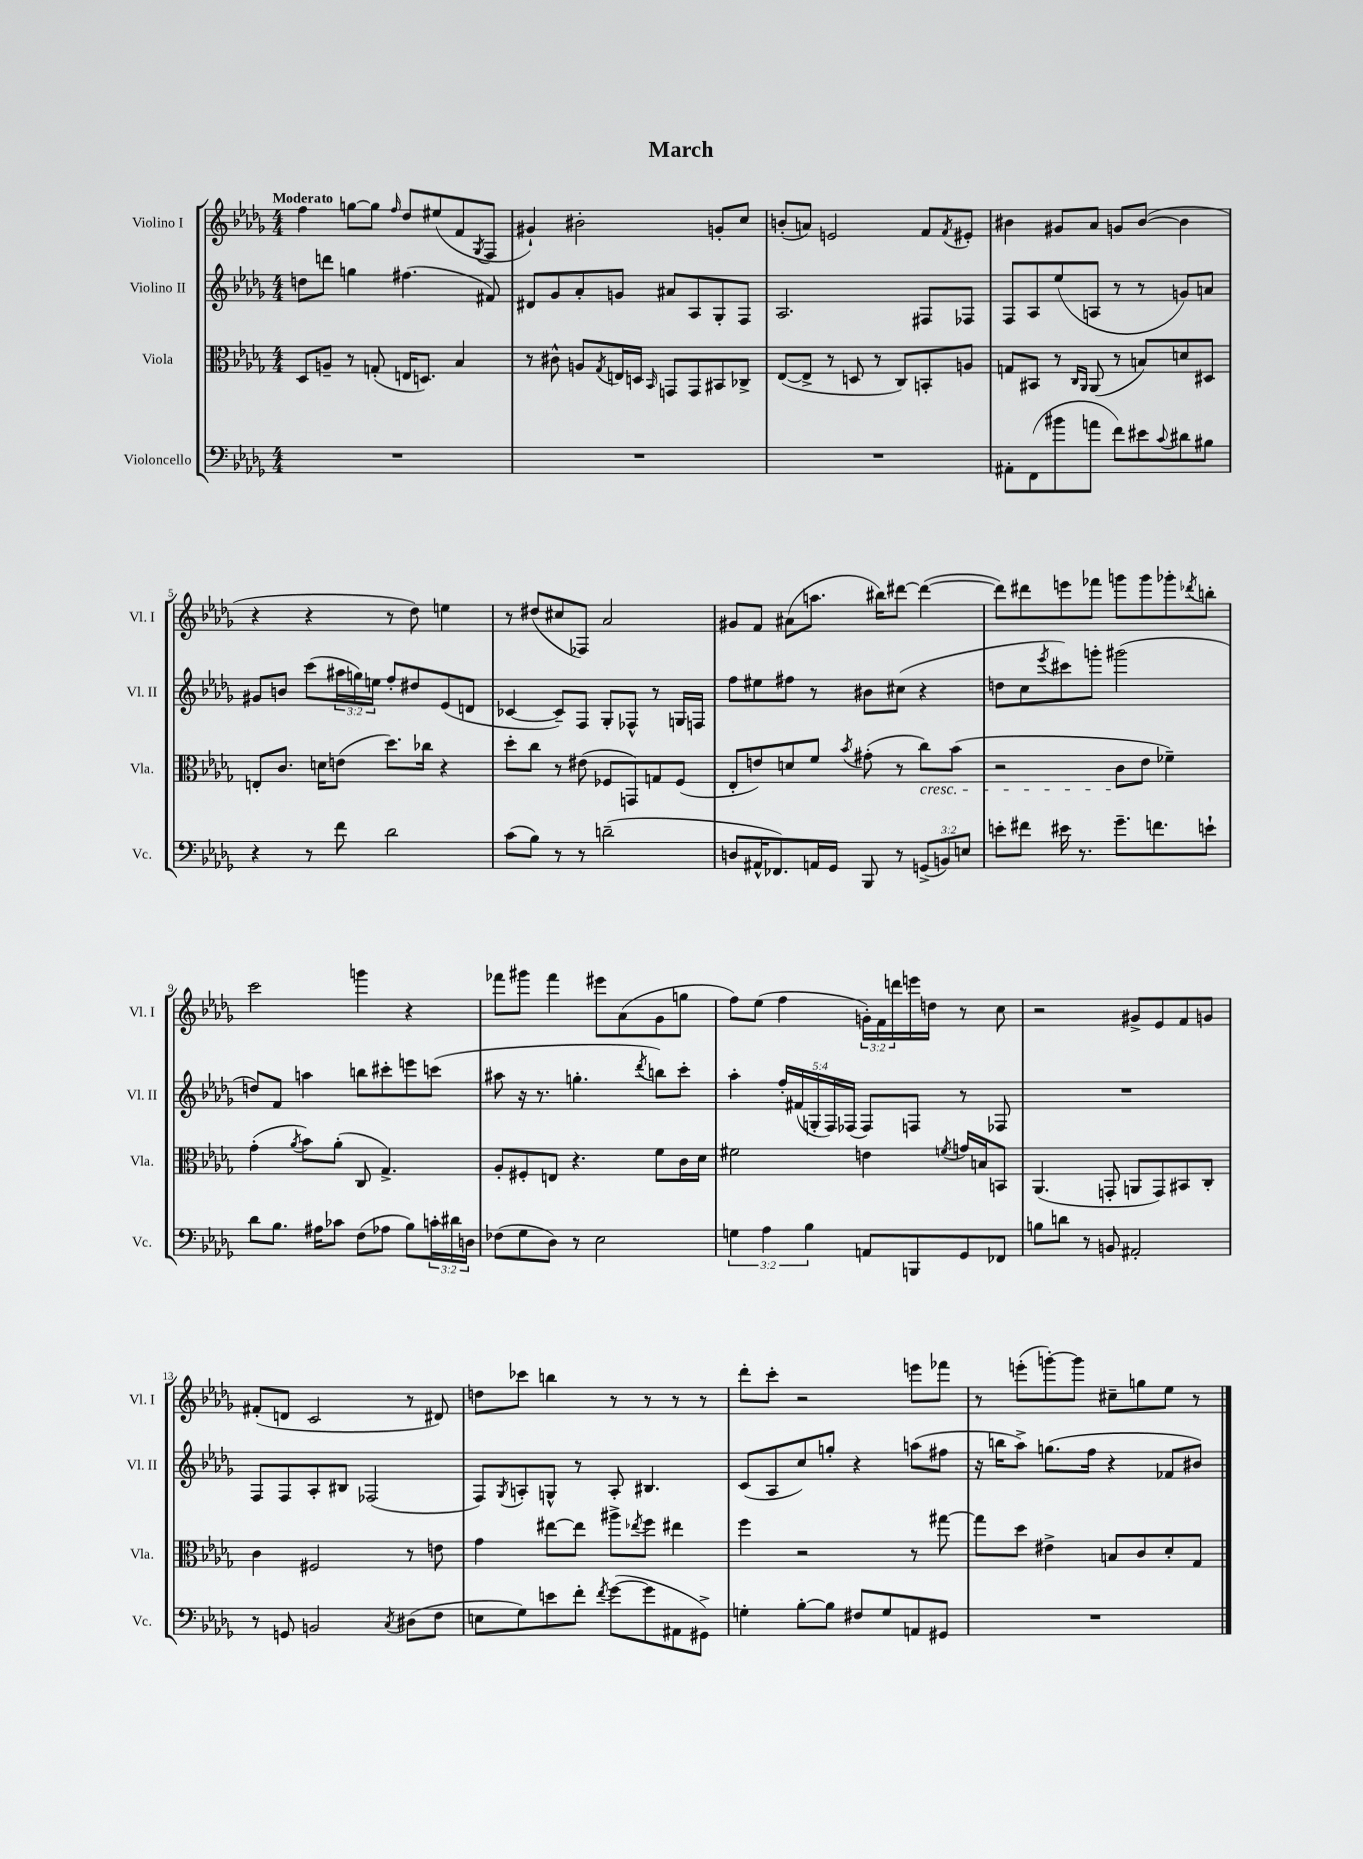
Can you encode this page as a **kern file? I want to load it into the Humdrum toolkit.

**kern	**kern	**kern	**kern
*staff4	*staff3	*staff2	*staff1
*clefF4	*clefC3	*clefG2	*clefG2
*k[b-e-a-d-g-]	*k[b-e-a-d-g-]	*k[b-e-a-d-g-]	*k[b-e-a-d-g-]
*M4/4	*M4/4	*M4/4	*M4/4
1r	8D-/L	8dd\L	4ff\
.	8A~/J	8ddd\J	.
.	8r	4gg\	[8gg\L
.	(8G'/	.	8gg\]J
.	.	.	16qqff/
.	16E/LK	(4.ff#\	8dd-/L
.	8.D/J)	.	.
.	.	.	(8ee#/
.	4B-/	.	8f/
.	.	.	8qG-/
.	.	8f#/)	8F/J
=	=	=	=
1r	8r	8d#/L	4g#`/)
.	8c#^^\	8g-/	.
.	8A/L	8a-'/	2b#'\
.	8qG-/	.	.
.	16E/L	8g/J	.
.	16D/JJ	.	.
.	16qqBB-/	.	.
.	8GG/L	8a#/L	.
.	8GG/	8A-/	.
.	8BB#/	8G-'/	8g'/L
.	8C-^/J	8F/J	8cc/J
=	=	=	=
1r	([8E-/L	2.A-/	(8b'/L
.	8E-^/]J	.	8a/J)
.	8r	.	2e/
.	8D/	.	.
.	8r	.	.
.	8C/L)	.	.
.	8BB'/	8F#/L	8f/L
.	.	.	8qf/
.	8A/J	8F-/J	8e#'/J
=	=	=	=
8AA#'\L	8G/L	8F/L	4b#\
(8FF\	8BB#/J	8A-/	.
8b#\	8r	(8ee-/	8g#/L
.	16qqC/LL	.	.
.	16qqAA-/JJ	.	.
8a\J	(8AA-/	8A/J	8a-/J
8f\L)	8r	8r	8g/L
8e#\	8B/L)	8r	([8b#/J
8qqc/	.	.	.
8d#\	8d/	8g/L)	4b#\]
8B#\J	8D#/J	8a/J	.
=	=	=	=
4r	8E'/L	8g#/L	4r
.	8.c/J	8b/J	.
8r	.	(8ccc\L	4r
.	16d\LK	.	.
8f\	(8e\J	24aa#\L	.
.	.	24gg\)	.
.	.	24ee\JJ	.
2d-\	8.dd-\L)	8ff'/L	8r
.	.	8dd#/	8dd-\)
.	16cc-\Jk	.	.
.	4r	(8e-/	4ee\
.	.	8d/J	.
=	=	=	=
(8c\L	8dd-'\L	[4c-/	8r
8B-\J)	8cc\J	.	(8dd#/L
8r	8r	8c-~/]L)	8cc#/
8r	(8e#\	8F/J	8F-/J)
(2d~\	8F-/L	8G-'/L	2a-/
.	8GG/)	8F-^^/J	.
.	8G/	8r	.
.	(8F-/J	16G/LL	.
.	.	16F/JJ	.
=	=	=	=
8D/L	8E-'/L	8ff\L	8g#/L
16AA#^^/K	8e/)	8ee#\	8f/J
8.FF-/)	.	.	.
.	8d/	8ff#\J	(8a#\L
16AA/L	8f/J	8r	8.aa\J
16GG-/JJ	.	.	.
.	8qb-/	.	.
8BBB-/	(8g#'\	8b#\L	.
.	.	.	16bb#\LK)
8r	8r	(8cc#\J	[8ddd#\J
(12GG^/L	8cc\L)	4r	(4ddd#\_
12BB/)	.	.	.
.	(8b-\J	.	.
12E/J	.	.	.
=	=	=	=
8e'\L	2r	8dd\L	8ddd#\]L)
8f#\J	.	8cc\	8ddd#\
.	.	8qeee-/	.
16e#\	.	8ccc#\)	8eee\
8.r	.	.	.
.	.	8ggg'\J	8fff-\J
8.g-~\L	8c\L	(2ggg#\	8ggg\L
.	8e-\J	.	8ggg\
8.f\	.	.	.
.	4f-~\)	.	8ggg-'\
.	.	.	8qddd-/
8e`\J	.	.	8bb'\J
=	=	=	=
8d-\L	(4g-'\	8dd/L)	2ccc\
8.B-\J	.	8f/J	.
.	8qa-/	.	.
.	8b-\L)	4aa\	.
16A#\LK	.	.	.
8c-\J	(8a-'\J	.	.
(8F\L	8C/	8bb\L	4ggg\
8A-\J	4.G-^/)	8ccc#'\	.
8B-\L)	.	8eee\	4r
24c'\L	.	(8ccc\J	.
24d#\	.	.	.
24D\JJ	.	.	.
=	=	=	=
(8F-\L	8A-'/L	8aa#\	8fff-\L
8G-\	8F#'/	16r	8ggg#\J
.	.	8.r	.
8D-\J)	8E/J	.	4fff-\
8r	4.r	4.gg'\	.
2E-\	.	.	8eee#\L
.	.	.	(8a-\
.	.	8qddd-/	.
.	8f\L	8bb\L)	8g-\
.	16c\L	8ccc'\J	8gg\J
.	16d-\JJ	.	.
=	=	=	=
6G\	2f#\	4aa-'\	8ff\L)
.	.	.	(8ee-\J
6A-\	.	.	.
.	.	20ff'/LL	4ff\
.	.	(20f#/	.
6B-\	.	.	.
.	.	20G'/	.
.	.	20F/)	.
.	.	(20F-/JJ	.
8AA/L	4e\	8F-/L)	24g'\LL)
.	.	.	24f\
.	.	.	24ddd\
8BBB/	.	8F/J	16eee\
.	.	.	16dd\JJ
.	8qf/	.	.
8GG-/	16g/LL	8r	8r
.	16B/J	.	.
8FF-/J	8BB/J	8F-/	8cc\
=	=	=	=
8B\L	(4.AA-/	1r	2r
8d\J	.	.	.
8r	.	.	.
8BB/	8GG'/	.	.
2AA#'/	8AA/L	.	8g#^/L
.	8GG/)	.	8e-/
.	8BB#/	.	8f/
.	8C'/J	.	8g/J
=	=	=	=
8r	4c\	8F/L	(8f#'/L
8GG/	.	8F/	8d/J
2BB/	2F#/	8A-'/	2c/
.	.	8B#/J	.
.	.	(2F-/	.
8qC/	.	.	.
(8D#\L	8r	.	8r
8F\J	8e\	.	8d#/)
=	=	=	=
8E\L	4g-\	8F/L)	8dd\L
.	.	8qG-/	.
8G-\)	.	8A'/	8ccc-\J
8e\	[8ee#\L	8G^^/J	4bb\
8f'\J	8ee#\]J	8r	.
8qf/	.	.	.
([8g-\L	8aa#^\L	8A'/	8r
.	8qee-/	.	.
8g-\]	8ff\J	4.B#/	8r
8AA#\	4ee#\	.	8r
8GG#^\J)	.	.	8r
=	=	=	=
4G'\	4ff\	(8c/L	8ddd-'\L
.	.	8A-/	8ccc'\J
[8B-'\L	2r	8cc/)	2r
8B-\]J	.	8gg'/J	.
8F#/L	.	4r	.
8G/	.	.	.
8AA/	8r	(8aa\L	8eee\L
8GG#/J	[8gg#\	8ff#\J	8fff-\J
=	=	=	=
1r	8gg#\]L	16r	8r
.	.	16bb\LK	.
.	8dd-\J	8aa-^\J)	(8eee'\L
.	4e#^\	(8.gg\L	[8ggg'\)
.	.	.	8ggg\]J
.	.	16ff\Jk	.
.	8B/L	4r	8cc#~\L
.	8c/	.	8gg\
.	8d-'/	8f-/L	8ee-\J
.	8G-/J	8b#/J)	8r
==	==	==	==
*-	*-	*-	*-
